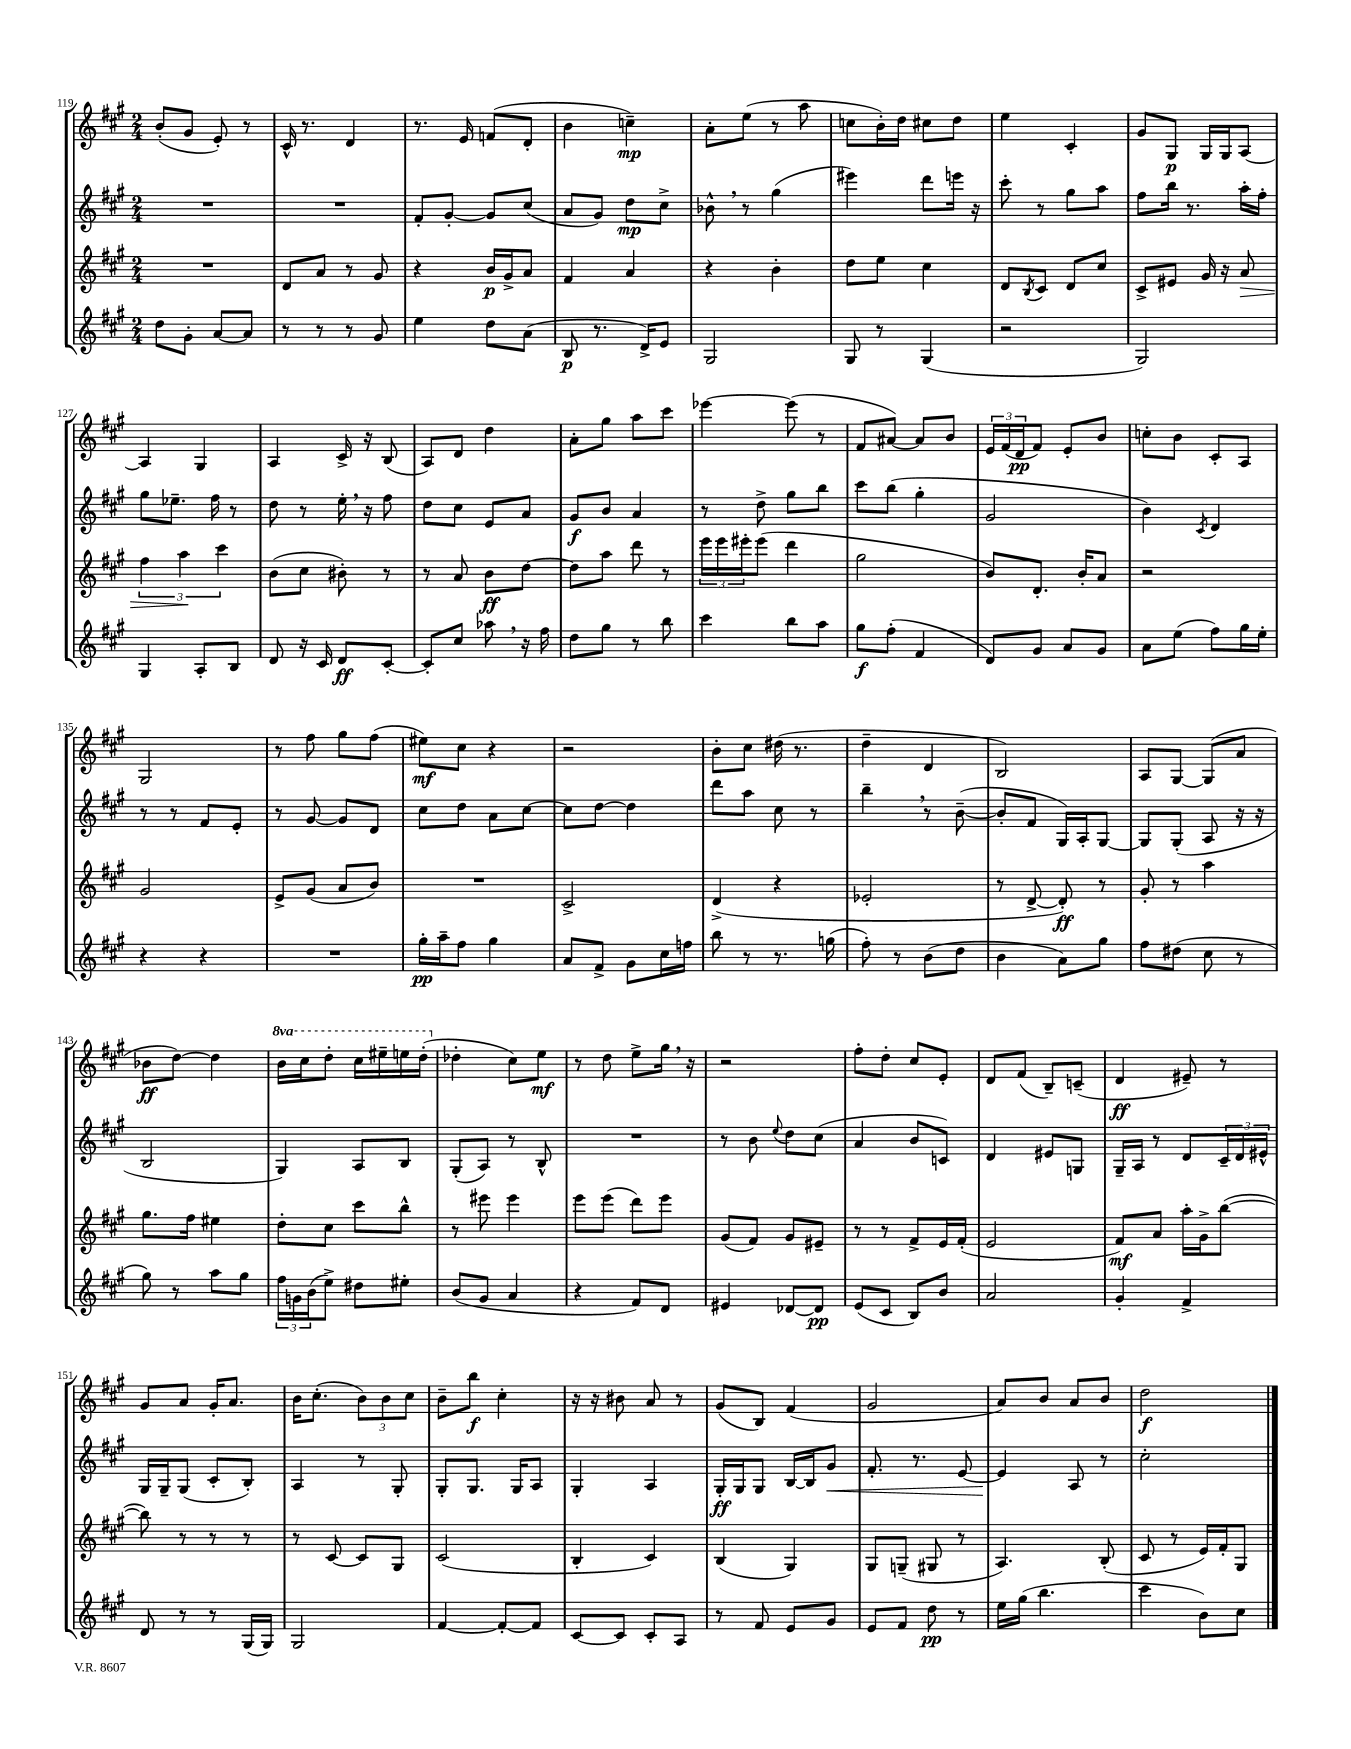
<<
\new StaffGroup <<
\new Staff = "s0" {
    \clef treble \key a \major \numericTimeSignature \time 2/4 \set Staff.ottavationMarkups = #ottavation-simple-ordinals
    b'8-.( gis'8 e'8-.) r8 |
    cis'16-^ r8. d'4 |
    r8. e'16 f'8( d'8-. |
    b'4 c''4--\mp) |
    a'8-. e''8( r8 a''8 |
    c''8 b'16-.) d''16 cis''8 d''8 |
    e''4 cis'4-. |
    gis'8 gis8\p gis16 gis16 a8~ |
    a4 gis4 |
    a4 cis'16-> r16 b8( |
    a8) d'8 d''4 |
    a'8-. gis''8 a''8 cis'''8 |
    ees'''4~ ees'''8( r8 |
    fis'8 ais'8~) ais'8 b'8 |
    \tuplet 3/2 { e'16 fis'16( d'16\pp } fis'8) e'8-. b'8 |
    c''8-. b'8 cis'8-. a8 |
    gis2 |
    r8 fis''8 gis''8 fis''8( |
    eis''8\mf) cis''8 r4 |
    r2 |
    b'8-. cis''8 dis''16( r8. |
    d''4-- d'4 |
    b2) |
    a8 gis8~ gis8( a'8 |
    bes'8\ff d''8~) d''4 |
    \ottava #1 b''16 cis'''16 d'''8-. cis'''16 eis'''16-- e'''16 d'''16-.( \ottava #0 |
    des''4-. cis''8) e''8\mf |
    r8 d''8 e''8-> gis''16 \breathe r16 |
    r2 |
    fis''8-. d''8-. cis''8 e'8-. |
    d'8 fis'8( b8--) c'8--( |
    d'4\ff eis'8--) r8 |
    gis'8 a'8 gis'16-. a'8. |
    b'16 cis''8.-.( \tuplet 3/2 { b'8) b'8 cis''8 } |
    b'8-- b''8\f cis''4-. |
    r16 r16 bis'8 a'8 r8 |
    gis'8( b8) fis'4( |
    gis'2 |
    a'8) b'8 a'8 b'8 |
    d''2\f \bar "|." |
}
\new Staff = "s1" {
    \clef treble \key a \major \numericTimeSignature \time 2/4
    R2 |
    R2 |
    fis'8-. gis'8~-. gis'8 cis''8( |
    a'8 gis'8) d''8\mp cis''8-> |
    bes'8-^ \breathe r8 gis''4( |
    eis'''4) d'''8 e'''16 r16 |
    cis'''8-. r8 gis''8 a''8 |
    fis''8 b''16 r8. a''16-. fis''16-. |
    gis''8 ees''8.-- fis''16 r8 |
    d''8 r8 e''16-. \breathe r16 fis''8 |
    d''8 cis''8 e'8 a'8 |
    gis'8\f b'8 a'4 |
    r8 d''8-> gis''8 b''8 |
    cis'''8 b''8( gis''4-. |
    gis'2 |
    b'4) \acciaccatura { cis'8 } d'4 |
    r8 r8 fis'8 e'8-. |
    r8 gis'8~ gis'8 d'8 |
    cis''8 d''8 a'8 cis''8~ |
    cis''8 d''8~ d''4 |
    d'''8 a''8 cis''8 r8 |
    b''4-- \breathe r8 b'8~--( |
    b'8-. fis'8 gis16) a16-. gis8~ |
    gis8 gis8-.( a8 r16 r16 |
    b2 |
    gis4) a8 b8 |
    gis8-.( a8) r8 b8-^ |
    R2 |
    r8 b'8 \appoggiatura { e''8 } d''8 cis''8( |
    a'4 b'8 c'8) |
    d'4 eis'8 g8 |
    gis16-- a16 r8 d'8 \tuplet 3/2 { cis'16-- d'16 eis'16-^ } |
    gis16 gis16-- gis8( cis'8-. b8-.) |
    a4 r8 gis8-. |
    gis8-. gis8. gis16 a8 |
    gis4-. a4 |
    gis16-.\ff gis16 gis8 b16~ b16 gis'8\< |
    fis'8.-. r8. e'8~ |
    e'4\! a8 r8 |
    cis''2-. \bar "|." |
}
\new Staff = "s2" {
    \clef treble \key a \major \numericTimeSignature \time 2/4
    R2 |
    d'8 a'8 r8 gis'8 |
    r4 b'16\p gis'16-> a'8 |
    fis'4 a'4 |
    r4 b'4-. |
    d''8 e''8 cis''4 |
    d'8 \acciaccatura { b8 } cis'8 d'8 cis''8 |
    cis'8-> eis'8 gis'16 r16 a'8\> |
    \tuplet 3/2 { fis''4 a''4\! cis'''4 } |
    b'8( cis''8 bis'8-.) r8 |
    r8 a'8 b'8\ff d''8~ |
    d''8 a''8 d'''8 r8 |
    \tuplet 3/2 { e'''16 e'''16 eis'''16-. } eis'''8( d'''4 |
    gis''2 |
    b'8) d'8.-. b'16-. a'8 |
    r2 |
    gis'2 |
    e'8-> gis'8( a'8 b'8) |
    R2 |
    cis'2-> |
    d'4->( r4 |
    ees'2-. |
    r8 d'8~-> d'8-.\ff) r8 |
    gis'8-. r8 a''4 |
    gis''8. fis''16 eis''4 |
    d''8-. cis''8 cis'''8 b''8-^ |
    r8 eis'''8 eis'''4 |
    e'''8 e'''8( d'''8) e'''8 |
    gis'8( fis'8) gis'8 eis'8-- |
    r8 r8 fis'8-> e'16 fis'16-.( |
    e'2 |
    fis'8\mf) a'8 a''16-. gis'16-> b''8~( |
    b''8) r8 r8 r8 |
    r8 cis'8~ cis'8 gis8 |
    cis'2( |
    b4-. cis'4) |
    b4( gis4) |
    gis8 g8--( gis8 r8 |
    a4.) b8-.( |
    cis'8 r8 e'16) fis'16-. gis8 \bar "|." |
}
\new Staff = "s3" {
    \clef treble \key a \major \numericTimeSignature \time 2/4
    d''8 gis'8-. a'8~ a'8 |
    r8 r8 r8 gis'8 |
    e''4 d''8 a'8( |
    b8\p r8. d'16->) e'8 |
    gis2 |
    gis8 r8 gis4( |
    r2 |
    gis2) |
    gis4 a8-. b8 |
    d'8 r16 cis'16 d'8\ff cis'8~-. |
    cis'8-. cis''8 aes''8 \breathe r16 fis''16 |
    d''8 gis''8 r8 b''8 |
    cis'''4 b''8 a''8 |
    gis''8\f fis''8-.( fis'4 |
    d'8) gis'8 a'8 gis'8 |
    a'8 e''8( fis''8) gis''16 e''16-. |
    r4 r4 |
    R2 |
    gis''16-.\pp a''16-- fis''8 gis''4 |
    a'8 fis'8-> gis'8 cis''16 f''16 |
    b''8 r8 r8. g''16( |
    fis''8-.) r8 b'8( d''8 |
    b'4 a'8) gis''8 |
    fis''8 dis''8( cis''8 r8 |
    gis''8) r8 a''8 gis''8 |
    \tuplet 3/2 { fis''16 g'16 b'16( } e''8->) dis''8 eis''8-. |
    b'8( gis'8 a'4 |
    r4 fis'8) d'8 |
    eis'4 des'8~ des'8\pp |
    e'8( cis'8 b8) b'8 |
    a'2 |
    gis'4-. fis'4-> |
    d'8 r8 r8 gis16( gis16) |
    gis2 |
    fis'4~ fis'8~-. fis'8 |
    cis'8~ cis'8 cis'8-. a8 |
    r8 fis'8 e'8 gis'8 |
    e'8 fis'8 d''8\pp r8 |
    e''16 gis''16( b''4. |
    cis'''4 b'8) cis''8 \bar "|." |
}
>>
>>
\layout { \context { \Score currentBarNumber = #119 } }
